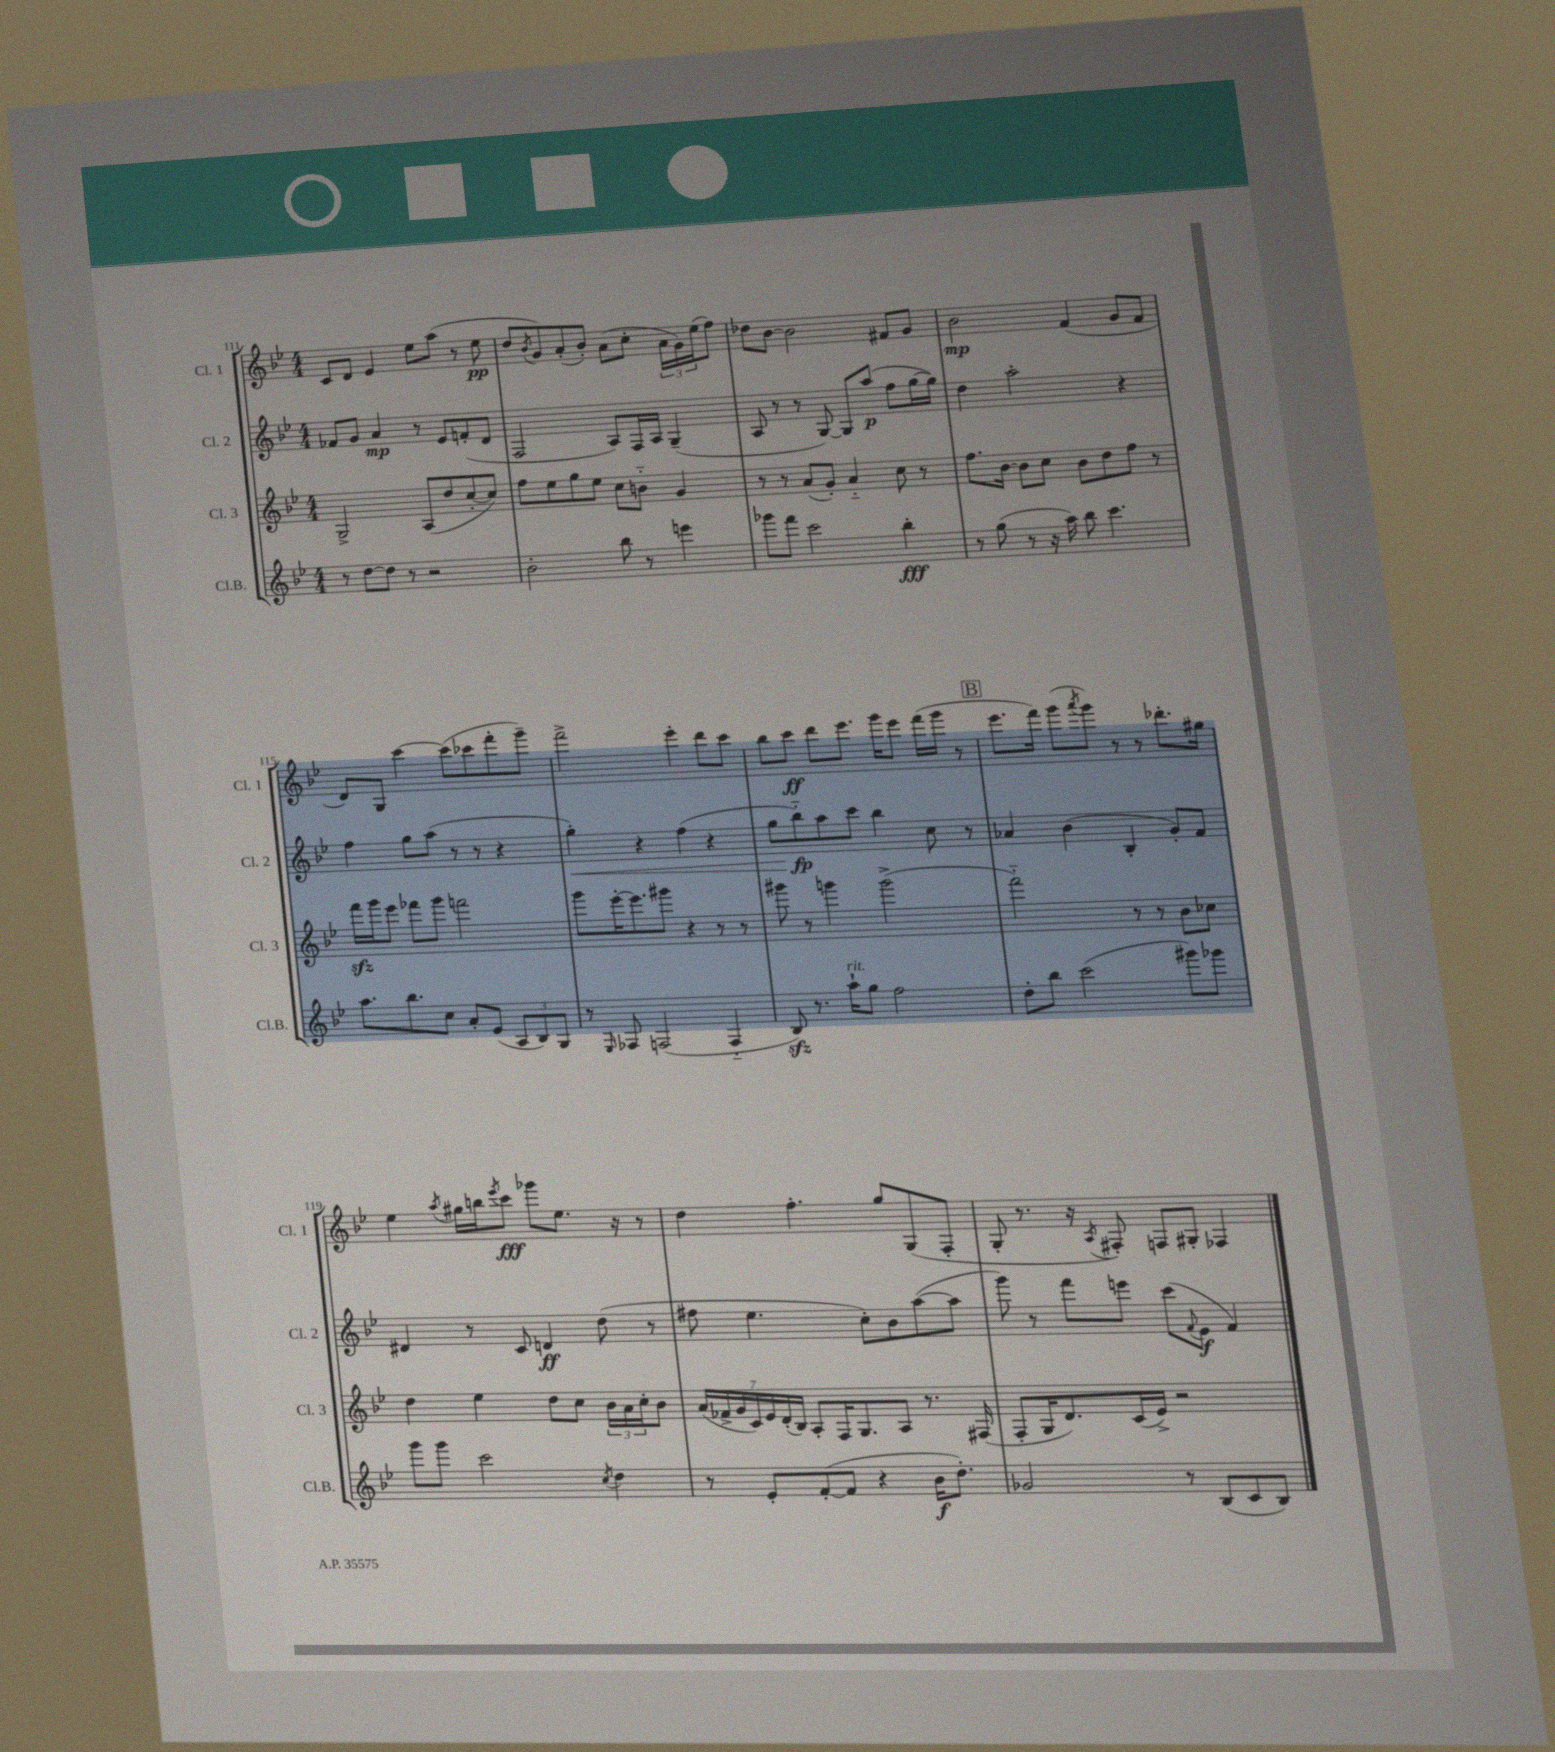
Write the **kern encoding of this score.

**kern	**dynam	**kern	**kern	**dynam	**kern	**dynam
*part4	*part4	*part3	*part2	*part2	*part1	*part1
*staff4	*staff4	*staff3	*staff2	*staff2	*staff1	*staff1
*I"Cl.B.	*	*I"Cl. 3	*I"Cl. 2	*	*I"Cl. 1	*
*I'Cl.B.	*	*I'Cl. 3	*I'Cl. 2	*	*I'Cl. 1	*
*clefG2	*	*clefG2	*clefG2	*	*clefG2	*
*k[b-e-]	*	*k[b-e-]	*k[b-e-]	*	*k[b-e-]	*
*M4/4	*	*M4/4	*M4/4	*	*M4/4	*
=111	=111	=111	=111	=111	=111	=111
8r	.	2G^/	8f-X/L	.	8c/L	.
[8dd\L	.	.	8g/J	.	8d/J	.
8dd\J]	.	.	4a/	mp	4e-/	.
8r	.	.	.	.	.	.
2r	.	(8A/L	8r	.	8ee-\L	.
.	.	8dd/	8e-/L	.	(8aa\J	.
.	.	[8cc'/	(8fn'/	.	8r	.
.	.	8cc/J])	8d/J	.	8ee-\	pp
=112	=112	=112	=112	=112	=112	=112
2b-'\	.	8ff\L	2F/	.	8dd/L	.
.	.	.	.	.	8qb-/	.
.	.	8ee-\	.	.	8g/)	.
.	.	8gg\	.	.	(8a'/	.
.	.	8ee-\J	.	.	8b-'/J)	.
8bb-\	.	8cc\L	8A/L)	.	(8a\L	.
8r	.	8bn\J	16F/L	.	8cc'\J	.
.	.	.	16A/JJ	.	.	.
4eeen\	.	4g/	(4G~/	.	24a\LL	.
.	.	.	.	.	24g\)	.
.	.	.	.	.	(24ee-\J	.
.	.	.	.	.	8ff\J)	.
=113	=113	=113	=113	=113	=113	=113
8ggg-X\L	.	8r	8A/	.	8dd-X\L	.
8fff\J	.	8r	8r	.	[8b-\J	.
2ccc\	.	(8a/L	8r	.	2b-\]	.
.	.	8g'/J)	[8G/)	.	.	.
.	.	4a/	8G/L]	.	.	.
.	.	.	(8aa/J	p	.	.
4bb-'\	fff	8cc\	8ff\L	.	8f#X/L	.
.	.	8r	[16gg\L	.	8g/J	.
.	.	.	16gg\JJ])	.	.	.
=114	=114	=114	=114	=114	=114	=114
8r	.	8.ff\L	4dd\	.	2b-\	mp
(8gg\	.	.	.	.	.	.
.	.	[16b-\Jk	.	.	.	.
8r	.	8b-\L]	2aa'\	.	.	.
16r	.	8cc\J	.	.	.	.
16aa\)	.	.	.	.	.	.
8bb-\	.	8b-\L	.	.	(4f/	.
4.ccc\	.	8dd\	.	.	.	.
.	.	8ff\J	4r	.	8g/L	.
.	.	8r	.	.	8f/J	.
!!LO:LB:g=z
=115	=115	=115	=115	=115	=115	=115
8.aa\L	.	16fffzz\LL	4ff\	.	8d/L)	.
.	.	16ggg\J	.	.	.	.
.	.	8eee-\J	.	.	8G/J	.
8.bb-\	.	.	.	.	.	.
.	.	8fff-X\L	8gg\L	.	[4ccc\	.
8cc\J	.	8ggg\J	(8aa\J	.	.	.
8a'/L	.	2fffn\	8r	.	(8ccc\L]	.
(8e-/J	.	.	8r	.	8ccc-X\	.
12A/L	.	.	4r	.	8fff'\	.
12B-/)	.	.	.	.	.	.
.	.	.	.	.	8ggg~\J)	.
12G/J	.	.	.	.	.	.
=116	=116	=116	=116	=116	=116	=116
!	!	!	!	!LO:HP:b	!	!
8r	.	8ggg\L	4gg'\)	<	2fff^\	.
16qqE-/	.	.	.	.	.	.
8F-X/	.	[16eee-'\K	.	.	.	.
.	.	8.eee-\]	.	.	.	.
(2Fn/	.	.	4r	.	.	.
.	.	8ggg#X\J	.	.	.	.
.	.	4r	(4ff\	.	4eee-'\	.
4F/	.	8r	4r	.	8ddd\L	.
.	.	8r	.	.	8ccc\J	.
=117	=117	=117	=117	=117	=117	=117
8B-zz/)	.	8ggg#X\	8gg\L	.	8bb-\L	.
8.r	.	8r	8bb-\)	fp	8ccc\J	ff
.	.	4gggn\	8aa\	[	8ddd\L	.
!LO:TX:a:i:t=rit.	!	!	!	!	!	!
16aa`\KL	.	.	.	.	.	.
8gg\J	.	.	8ccc\J	.	8.eee-\J	.
2ff\	.	(2ggg^\	4bb-\	.	.	.
.	.	.	.	.	16ggg\KL	.
.	.	.	.	.	8eee-\J	.
.	.	.	8cc\	.	(16fff\LL	.
.	.	.	.	.	16ggg\JJ	.
.	.	.	8r	.	8r	.
!!LO:REH:place=s1:t=B
=118	=118	=118	=118	=118	=118	=118
8dd'\L	.	2fff\)	4a-X/	.	8.eee-\L	.
8bb-\J	.	.	.	.	.	.
.	.	.	.	.	16fff\Jk)	.
(2ccc\	.	.	(4b-\	.	(8ggg\L	.
.	.	.	.	.	8qaaa/	.
.	.	.	.	.	8ggg\J)	.
.	.	8r	4B-'/	.	8r	.
.	.	8r	.	.	8r	.
8ggg#X\L)	.	8b-\L	8g'/L)	.	8.ddd-X'\L	.
8ggg-X\J	.	8cc-X\J	8f/J	.	.	.
.	.	.	.	.	16gg#X\Jk	.
!!LO:LB:g=z
=119	=119	=119	=119	=119	=119	=119
8ggg\L	.	4dd\	4d#X/	.	4ee-\	.
8ggg\J	.	.	.	.	.	.
.	.	.	.	.	8qaa/	.
2ccc\	.	4ee-\	8r	.	16gg#X\LL	.
.	.	.	.	.	16bbn\J	.
.	.	.	.	.	8qeee-/	.
.	.	.	8c/	.	8ccc\J	fff
.	.	8dd\L	4dn/	ff	8ggg-X\L	.
.	.	8cc\J	.	.	8.ee-\J	.
8qcc/	.	.	.	.	.	.
4dd\	.	24b-\LL	(8dd\	.	.	.
.	.	24a\	.	.	.	.
.	.	.	.	.	16r	.
.	.	24cc'\J	.	.	.	.
.	.	8b-\J	8r	.	8r	.
=120	=120	=120	=120	=120	=120	=120
8r	.	(28a/LL	8ff#X\	.	4dd\	.
.	.	28f-X^/	.	.	.	.
.	.	28g/	.	.	.	.
.	.	28c/)	.	.	.	.
8e-'/L	.	.	4.ee-\	.	.	.
.	.	28e-/	.	.	.	.
.	.	(28d'/	.	.	.	.
.	.	28B-/JJ)	.	.	.	.
([8f'/	.	8A'/L	.	.	4.ff'\	.
8f/J]	.	16F/K	.	.	.	.
.	.	8.G/	.	.	.	.
4r	.	.	8cc'\L)	.	.	.
.	.	8A/J	8b-\	.	8gg/L	.
16b-\KL	f	8.r	([8aa\	.	(8G/	.
8.dd'\J)	.	.	.	.	.	.
.	.	.	8aa\J]	.	8F'/J	.
.	.	(16F#X/	.	.	.	.
=121	=121	=121	=121	=121	=121	=121
2g-X/	.	8F'/L	8ggg\)	.	8G'/	.
.	.	16G/K	8r	.	8.r	.
.	.	8.d/)	.	.	.	.
.	.	.	8fff\L	.	.	.
.	.	.	.	.	16r	.
.	.	.	.	.	8qA/	.
.	.	(16c/L	8eeen\J	.	8F#X'/)	.
.	.	16e-^/JJ)	.	.	.	.
8r	.	2r	(8ccc\L	.	8Fn/L	.
.	.	.	8qqf/	.	.	.
(8B-/L	.	.	8e-\J	f	8G#X'/J	.
8c/	.	.	4f/)	.	4F-X/	.
8B-/J)	.	.	.	.	.	.
==	==	==	==	==	==	==
*-	*-	*-	*-	*-	*-	*-
